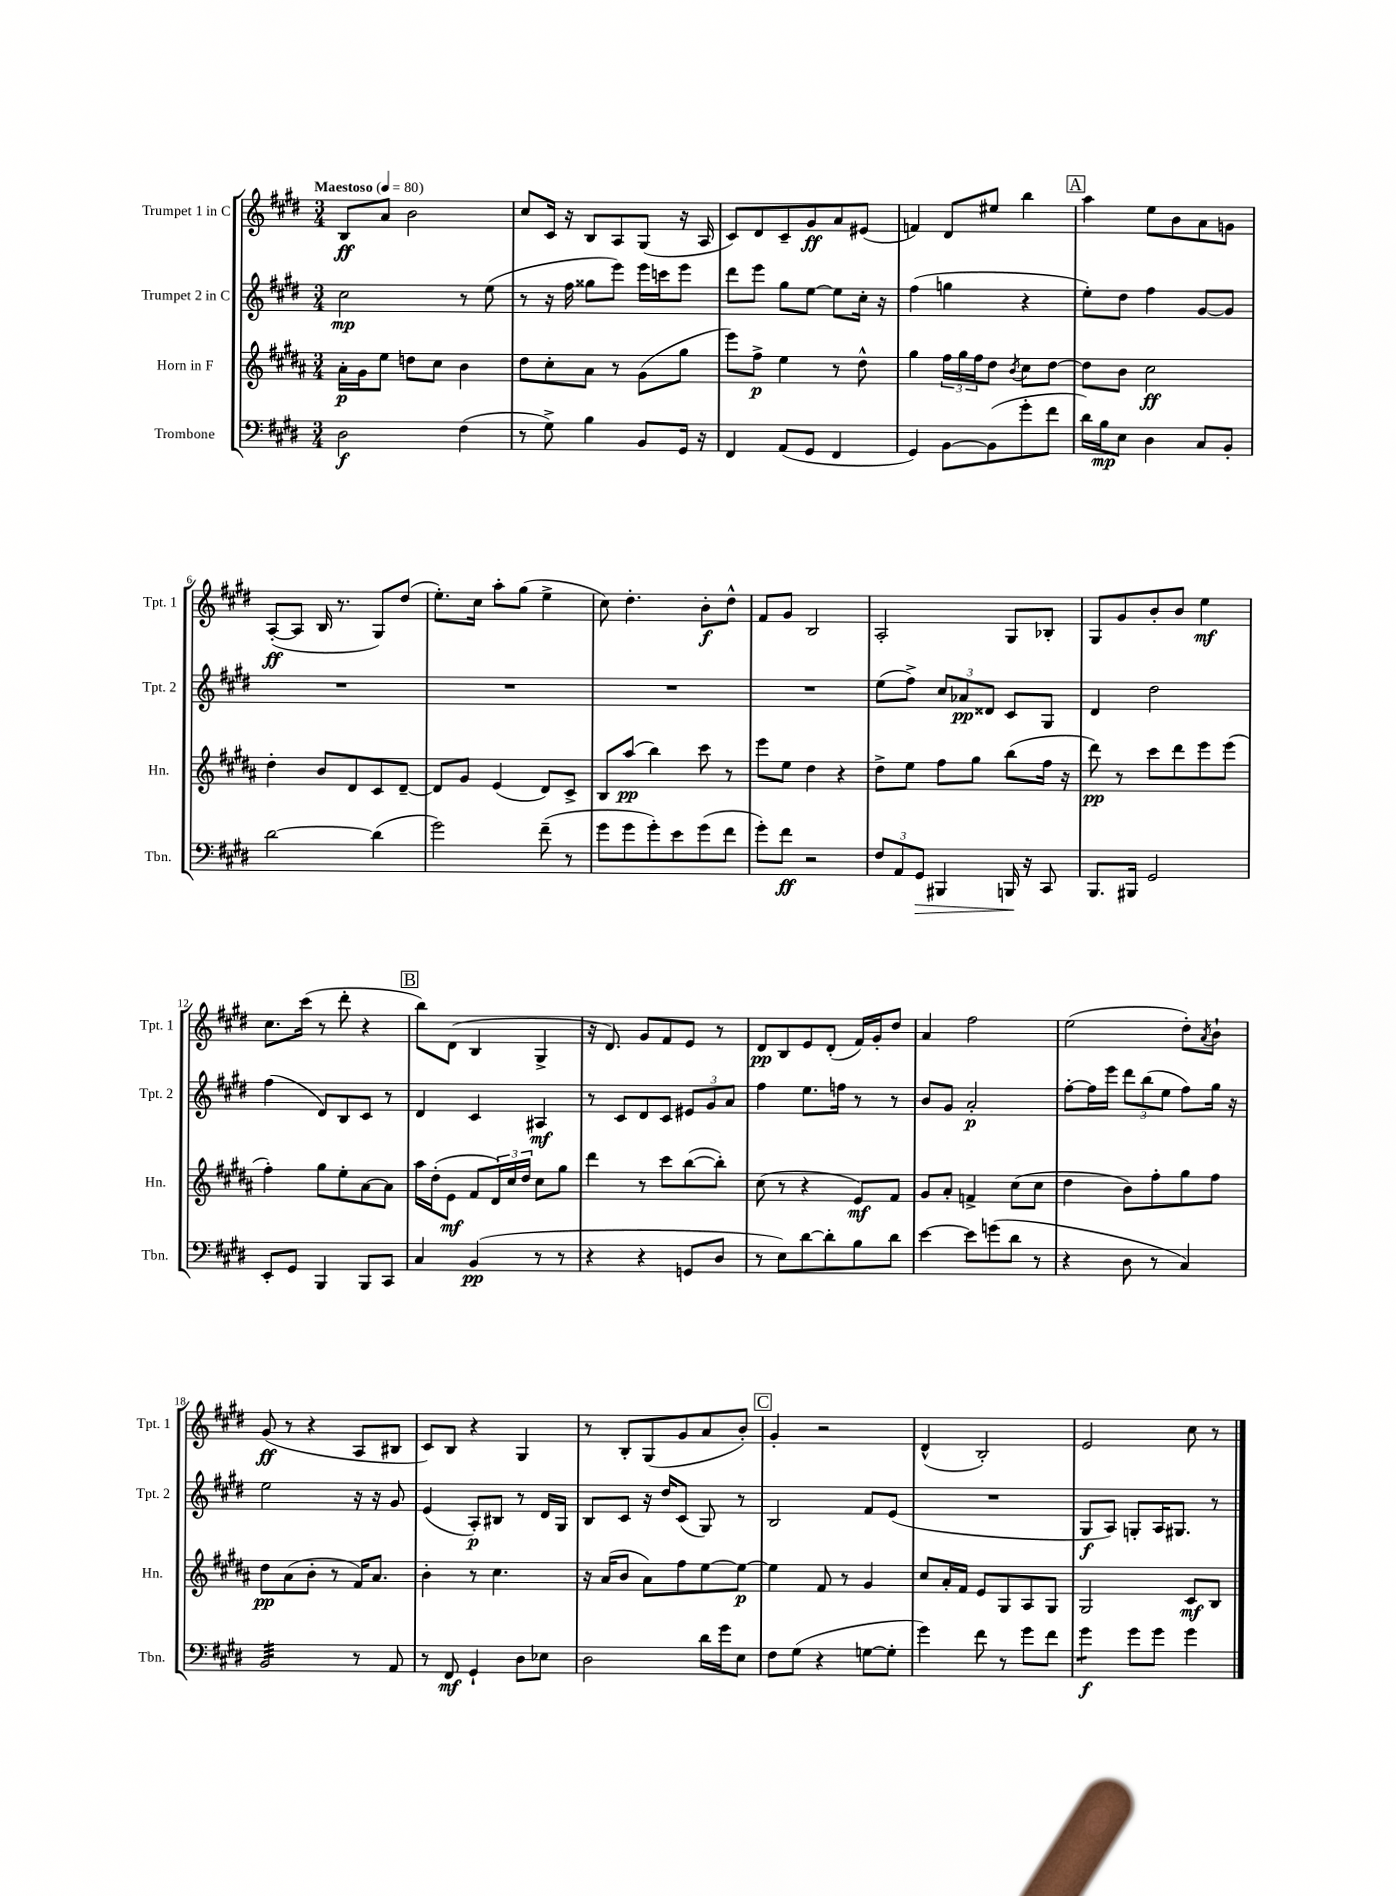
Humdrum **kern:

**kern	**dynam	**kern	**dynam	**kern	**dynam	**kern	**dynam
*part4	*part4	*part3	*part3	*part2	*part2	*part1	*part1
*staff4	*staff4	*staff3	*staff3	*staff2	*staff2	*staff1	*staff1
*I"Trombone	*	*I"Horn in F	*	*I"Trumpet 2 in C	*	*I"Trumpet 1 in C	*
*I'Tbn.	*	*I'Hn.	*	*I'Tpt. 2	*	*I'Tpt. 1	*
*clefF4	*	*clefG2	*	*clefG2	*	*clefG2	*
*k[f#c#g#d#]	*	*k[f#c#g#d#a#]	*	*k[f#c#g#d#]	*	*k[f#c#g#d#]	*
*M3/4	*	*M3/4	*	*M3/4	*	*M3/4	*
*MM80	*	*MM80	*	*MM80	*	*MM80	*
=1	=1	=1	=1	=1	=1	=1	=1
!	!	!	!	!	!	!LO:TX:a:B:t=Maestoso	!
2D#\	f	16a#'\LL	p	2cc#\	mp	8B/L	ff
.	.	16g#\J	.	.	.	.	.
.	.	8ee\J	.	.	.	8a/J	.
.	.	8ddn\L	.	.	.	2b\	.
.	.	8cc#\J	.	.	.	.	.
(4F#\	.	4b\	.	8r	.	.	.
.	.	.	.	(8ee\	.	.	.
=2	=2	=2	=2	=2	=2	=2	=2
8r	.	8dd#\L	.	8r	.	8cc#/L	.
8G#^\)	.	8cc#'\	.	16r	.	16c#/Jk	.
.	.	.	.	16ff#\	.	16r	.
4B\	.	8a#\J	.	8gg##X\L	.	8B/L	.
.	.	8r	.	8eee\J)	.	8A/	.
8BB/L	.	(8g#\L	.	16eee\LL	.	(8G#/J	.
.	.	.	.	16cccn\J	.	.	.
16GG#/Jk	.	8gg#\J	.	8eee\J	.	16r	.
16r	.	.	.	.	.	16A/	.
=3	=3	=3	=3	=3	=3	=3	=3
4FF#/	.	8eee\L)	.	8ddd#\L	.	8c#/L)	.
.	.	8ff#^\J	p	8eee\J	.	8d#/	.
(8AA/L	.	4ee\	.	8gg#\L	.	8c#~/	.
8GG#/J	.	.	.	[8ee\J	.	8g#/	ff
4FF#/	.	8r	.	8ee\L]	.	8a/	.
.	.	8dd#^^\	.	16cc#'\Jk	.	(8e#X/J	.
.	.	.	.	16r	.	.	.
=4	=4	=4	=4	=4	=4	=4	=4
4GG#/)	.	4gg#\	.	(4ff#\	.	4fn/)	.
[8BB\L	.	24ff#\LL	.	4ggn\	.	8d#/L	.
.	.	24gg#\	.	.	.	.	.
.	.	24ff#\J	.	.	.	.	.
(8BB\]	.	8dd#\J	.	.	.	8ee#X/J	.
.	.	8qb/	.	.	.	.	.
8g#'\	.	8cc#\L	.	4r	.	4bb\	.
8f#\J	.	[8dd#\J	.	.	.	.	.
!!LO:REH:place=s1:t=A
=5	=5	=5	=5	=5	=5	=5	=5
16d#\LL)	.	8dd#\L]	.	8ee'\L)	.	4aa\	.
16B\J	mp	.	.	.	.	.	.
8E\J	.	8b\J	.	8dd#\J	.	.	.
4D#\	.	2cc#\	ff	4ff#\	.	8ee\L	.
.	.	.	.	.	.	8b\	.
8C#/L	.	.	.	[8g#/L	.	8a\	.
8BB'/J	.	.	.	8g#/J]	.	8gn\J	.
!!LO:LB:g=z
=6	=6	=6	=6	=6	=6	=6	=6
[2d#\	.	4dd#'\	.	2.r	.	([8A'/L	ff
.	.	.	.	.	.	8A/J]	.
.	.	8b/L	.	.	.	16B/	.
.	.	.	.	.	.	8.r	.
.	.	8d#/	.	.	.	.	.
(4d#\]	.	8c#/	.	.	.	8G#/L)	.
.	.	[8d#~/J	.	.	.	(8dd#/J	.
=7	=7	=7	=7	=7	=7	=7	=7
2g#\)	.	8d#/L]	.	2.r	.	8.ee'\L)	.
.	.	8g#/J	.	.	.	.	.
.	.	.	.	.	.	16cc#\Jk	.
.	.	(4e/	.	.	.	8aa'\L	.
.	.	.	.	.	.	(8gg#\J	.
(8f#~\	.	8d#/L)	.	.	.	4ee^\	.
8r	.	8c#^/J	.	.	.	.	.
=8	=8	=8	=8	=8	=8	=8	=8
8g#\L	.	8B/L	.	2.r	.	8cc#\)	.
8g#\	.	(8aa#/J	pp	.	.	4.dd#'\	.
8g#'\)	.	4bb\)	.	.	.	.	.
8e\	.	.	.	.	.	.	.
(8g#\	.	8ccc#\	.	.	.	8b'\L	f
8f#\J	.	8r	.	.	.	8dd#^^\J	.
=9	=9	=9	=9	=9	=9	=9	=9
8g#'\L)	.	8eee\L	.	2.r	.	8f#/L	.
8f#\J	ff	8ee\J	.	.	.	8g#/J	.
2r	.	4dd#\	.	.	.	2B/	.
.	.	4r	.	.	.	.	.
=10	=10	=10	=10	=10	=10	=10	=10
12F#/L	.	8dd#^\L	.	(8ee\L	.	2A'/	.
12AA/	.	.	.	.	.	.	.
.	.	8ee\J	.	8ff#^\J)	.	.	.
!	!LO:HP:b	!	!	!	!	!	!
12GG#/J	>	.	.	.	.	.	.
4BBB#X/	.	8ff#\L	.	12cc#/L	.	.	.
.	.	.	.	12a-X/	pp	.	.
.	.	8gg#\J	.	.	.	.	.
.	.	.	.	12d##X/J	.	.	.
16BBBn/	.	(8bb\L	.	8c#/L	.	8G#/L	.
16r	]	.	.	.	.	.	.
8CC#/	.	16ff#\Jk	.	8G#/J	.	8B-X'/J	.
.	.	16r	.	.	.	.	.
=11	=11	=11	=11	=11	=11	=11	=11
8.BBB/L	.	8ddd#\)	pp	4d#/	.	8G#/L	.
.	.	8r	.	.	.	8g#/	.
16BBB#X/Jk	.	.	.	.	.	.	.
2GG#/	.	8ccc#\L	.	2dd#\	.	8b'/	.
.	.	8ddd#\	.	.	.	8b/J	.
.	.	8eee\	.	.	.	4ee\	mf
.	.	(8eee\J	.	.	.	.	.
!!LO:LB:g=z
=12	=12	=12	=12	=12	=12	=12	=12
8EE'/L	.	4ff#'\)	.	(4ff#\	.	8.cc#\L	.
8GG#/J	.	.	.	.	.	.	.
.	.	.	.	.	.	(16ccc#\Jk	.
4BBB/	.	8gg#\L	.	8d#/L)	.	8r	.
.	.	8ee'\	.	8B/	.	8ddd#'\	.
8BBB/L	.	[8a#\	.	8c#/J	.	4r	.
8CC#/J	.	8a#\J]	.	8r	.	.	.
!!LO:REH:place=s1:t=B
=13	=13	=13	=13	=13	=13	=13	=13
4C#/	.	16aa#\LL	.	4d#/	.	8bb\L)	.
.	.	(16dd#'\J	.	.	.	.	.
.	.	8e\J	mf	.	.	(8d#\J	.
(4BB/	pp	8f#/L	.	4c#/	.	4B/	.
.	.	24d#/L)	.	.	.	.	.
.	.	24cc#/	.	.	.	.	.
.	.	24dd#/JJ	.	.	.	.	.
8r	.	8cc#\L	.	4A#X/	mf	4G#^/	.
8r	.	8gg#\J	.	.	.	.	.
=14	=14	=14	=14	=14	=14	=14	=14
4r	.	4ddd#\	.	8r	.	16r	.
.	.	.	.	.	.	8.d#/)	.
.	.	.	.	8c#/L	.	.	.
4r	.	8r	.	8d#/	.	8g#/L	.
.	.	8ccc#\L	.	8c#/J	.	8f#/	.
8GGn/L	.	([8bb\	.	12e#X/L	.	8e/J	.
.	.	.	.	12g#/	.	.	.
8D#/J	.	8bb'\J])	.	.	.	8r	.
.	.	.	.	12a/J	.	.	.
=15	=15	=15	=15	=15	=15	=15	=15
8r	.	(8cc#\	.	4ff#\	.	8d#/L	pp
8E\L)	.	8r	.	.	.	8B/	.
[8d#\	.	4r	.	8.ee\L	.	8e/	.
8d#'\]	.	.	.	.	.	(8d#'/J	.
.	.	.	.	16ffn\Jk	.	.	.
8B\	.	8e/L)	mf	8r	.	16f#/LL)	.
.	.	.	.	.	.	16g#'/J	.
8d#\J	.	8f#/J	.	8r	.	8dd#/J	.
=16	=16	=16	=16	=16	=16	=16	=16
[4e\	.	8g#/L	.	8b/L	.	4a/	.
.	.	8a#'/J	.	8g#/J	.	.	.
8e\L]	.	4fn^/	.	2a'/	p	2ff#\	.
(8gn\	.	.	.	.	.	.	.
8d#\J	.	(8cc#\L	.	.	.	.	.
8r	.	8cc#\J	.	.	.	.	.
=17	=17	=17	=17	=17	=17	=17	=17
4r	.	4dd#\	.	[8ff#'\L	.	(2ee\	.
.	.	.	.	16ff#\L]	.	.	.
.	.	.	.	16eee\JJ	.	.	.
8D#\	.	8b\L)	.	12ddd#\L	.	.	.
.	.	.	.	(12bb\	.	.	.
8r	.	8ff#'\	.	.	.	.	.
.	.	.	.	12ee\J	.	.	.
4C#/)	.	8gg#\	.	8ff#\L)	.	8dd#'\L)	.
.	.	.	.	.	.	8qa/	.
.	.	8ff#\J	.	16gg#\Jk	.	8b`\J	.
.	.	.	.	16r	.	.	.
!!LO:LB:g=z
=18	=18	=18	=18	=18	=18	=18	=18
*tremolo	*	*	*	*	*	*	*
32BB/LLL	.	8dd#\L	pp	2ee\	.	(8g#/	ff
32BB/	.	.	.	.	.	.	.
32BB/	.	.	.	.	.	.	.
32BB/	.	.	.	.	.	.	.
32BB/	.	(8a#\	.	.	.	8r	.
32BB/	.	.	.	.	.	.	.
32BB/	.	.	.	.	.	.	.
32BB/	.	.	.	.	.	.	.
32BB/	.	8b'\J	.	.	.	4r	.
32BB/	.	.	.	.	.	.	.
32BB/	.	.	.	.	.	.	.
32BB/	.	.	.	.	.	.	.
32BB/	.	8r	.	.	.	.	.
32BB/	.	.	.	.	.	.	.
32BB/	.	.	.	.	.	.	.
32BB/JJJ	.	.	.	.	.	.	.
*Xtremolo	*	*	*	*	*	*	*
8r	.	16f#/KL)	.	16r	.	8A/L	.
.	.	8.a#/J	.	16r	.	.	.
8AA/	.	.	.	8g#/	.	8B#X/J	.
=19	=19	=19	=19	=19	=19	=19	=19
8r	.	4b'\	.	(4e/	.	8c#/L)	.
8FF#/	mf	.	.	.	.	8B/J	.
4GG#`/	.	8r	.	8A'/L)	p	4r	.
.	.	4.cc#\	.	8B#X/J	.	.	.
8D#\L	.	.	.	8r	.	4G#/	.
8E-X\J	.	.	.	16d#/LL	.	.	.
.	.	.	.	16G#/JJ	.	.	.
=20	=20	=20	=20	=20	=20	=20	=20
2D#\	.	16r	.	8B/L	.	8r	.
.	.	(16a#/KL	.	.	.	.	.
.	.	8b/J	.	8c#/J	.	8B'/L	.
.	.	8a#\L)	.	16r	.	(8G#/	.
.	.	.	.	16dd#/KL	.	.	.
.	.	8ff#\	.	(8c#/J	.	8g#/	.
16d#\LL	.	[8ee\	.	8G#/)	.	8a/	.
16g#\J	.	.	.	.	.	.	.
8E\J	.	8ee\J_	p	8r	.	8b'/J)	.
!!LO:REH:place=s1:t=C
=21	=21	=21	=21	=21	=21	=21	=21
8F#\L	.	4ee\]	.	2B/	.	4g#'/	.
(8G#\J	.	.	.	.	.	.	.
4r	.	8f#/	.	.	.	2r	.
.	.	8r	.	.	.	.	.
[8Gn\L	.	4g#/	.	8f#/L	.	.	.
8G'\J]	.	.	.	(8e/J	.	.	.
=22	=22	=22	=22	=22	=22	=22	=22
4g#\)	.	8cc#/L	.	2.r	.	(4d#^^/	.
.	.	16a#'/L	.	.	.	.	.
.	.	16f#/JJ	.	.	.	.	.
8f#\	.	8e/L	.	.	.	2B'/)	.
8r	.	8G#/	.	.	.	.	.
8g#\L	.	8A#/	.	.	.	.	.
8f#\J	.	8G#/J	.	.	.	.	.
=23	=23	=23	=23	=23	=23	=23	=23
*tremolo	*	*	*	*	*	*	*
8g#\L	f	2G#/	.	8G#/L	f	2e/	.
8g#\J	.	.	.	8A/J)	.	.	.
*Xtremolo	*	*	*	*	*	*	*
8g#\L	.	.	.	8Gn'/L	.	.	.
8g#\J	.	.	.	16A/K	.	.	.
.	.	.	.	8.G#X/J	.	.	.
4g#\	.	8c#/L	mf	.	.	8cc#\	.
.	.	8B/J	.	8r	.	8r	.
==	==	==	==	==	==	==	==
*-	*-	*-	*-	*-	*-	*-	*-
